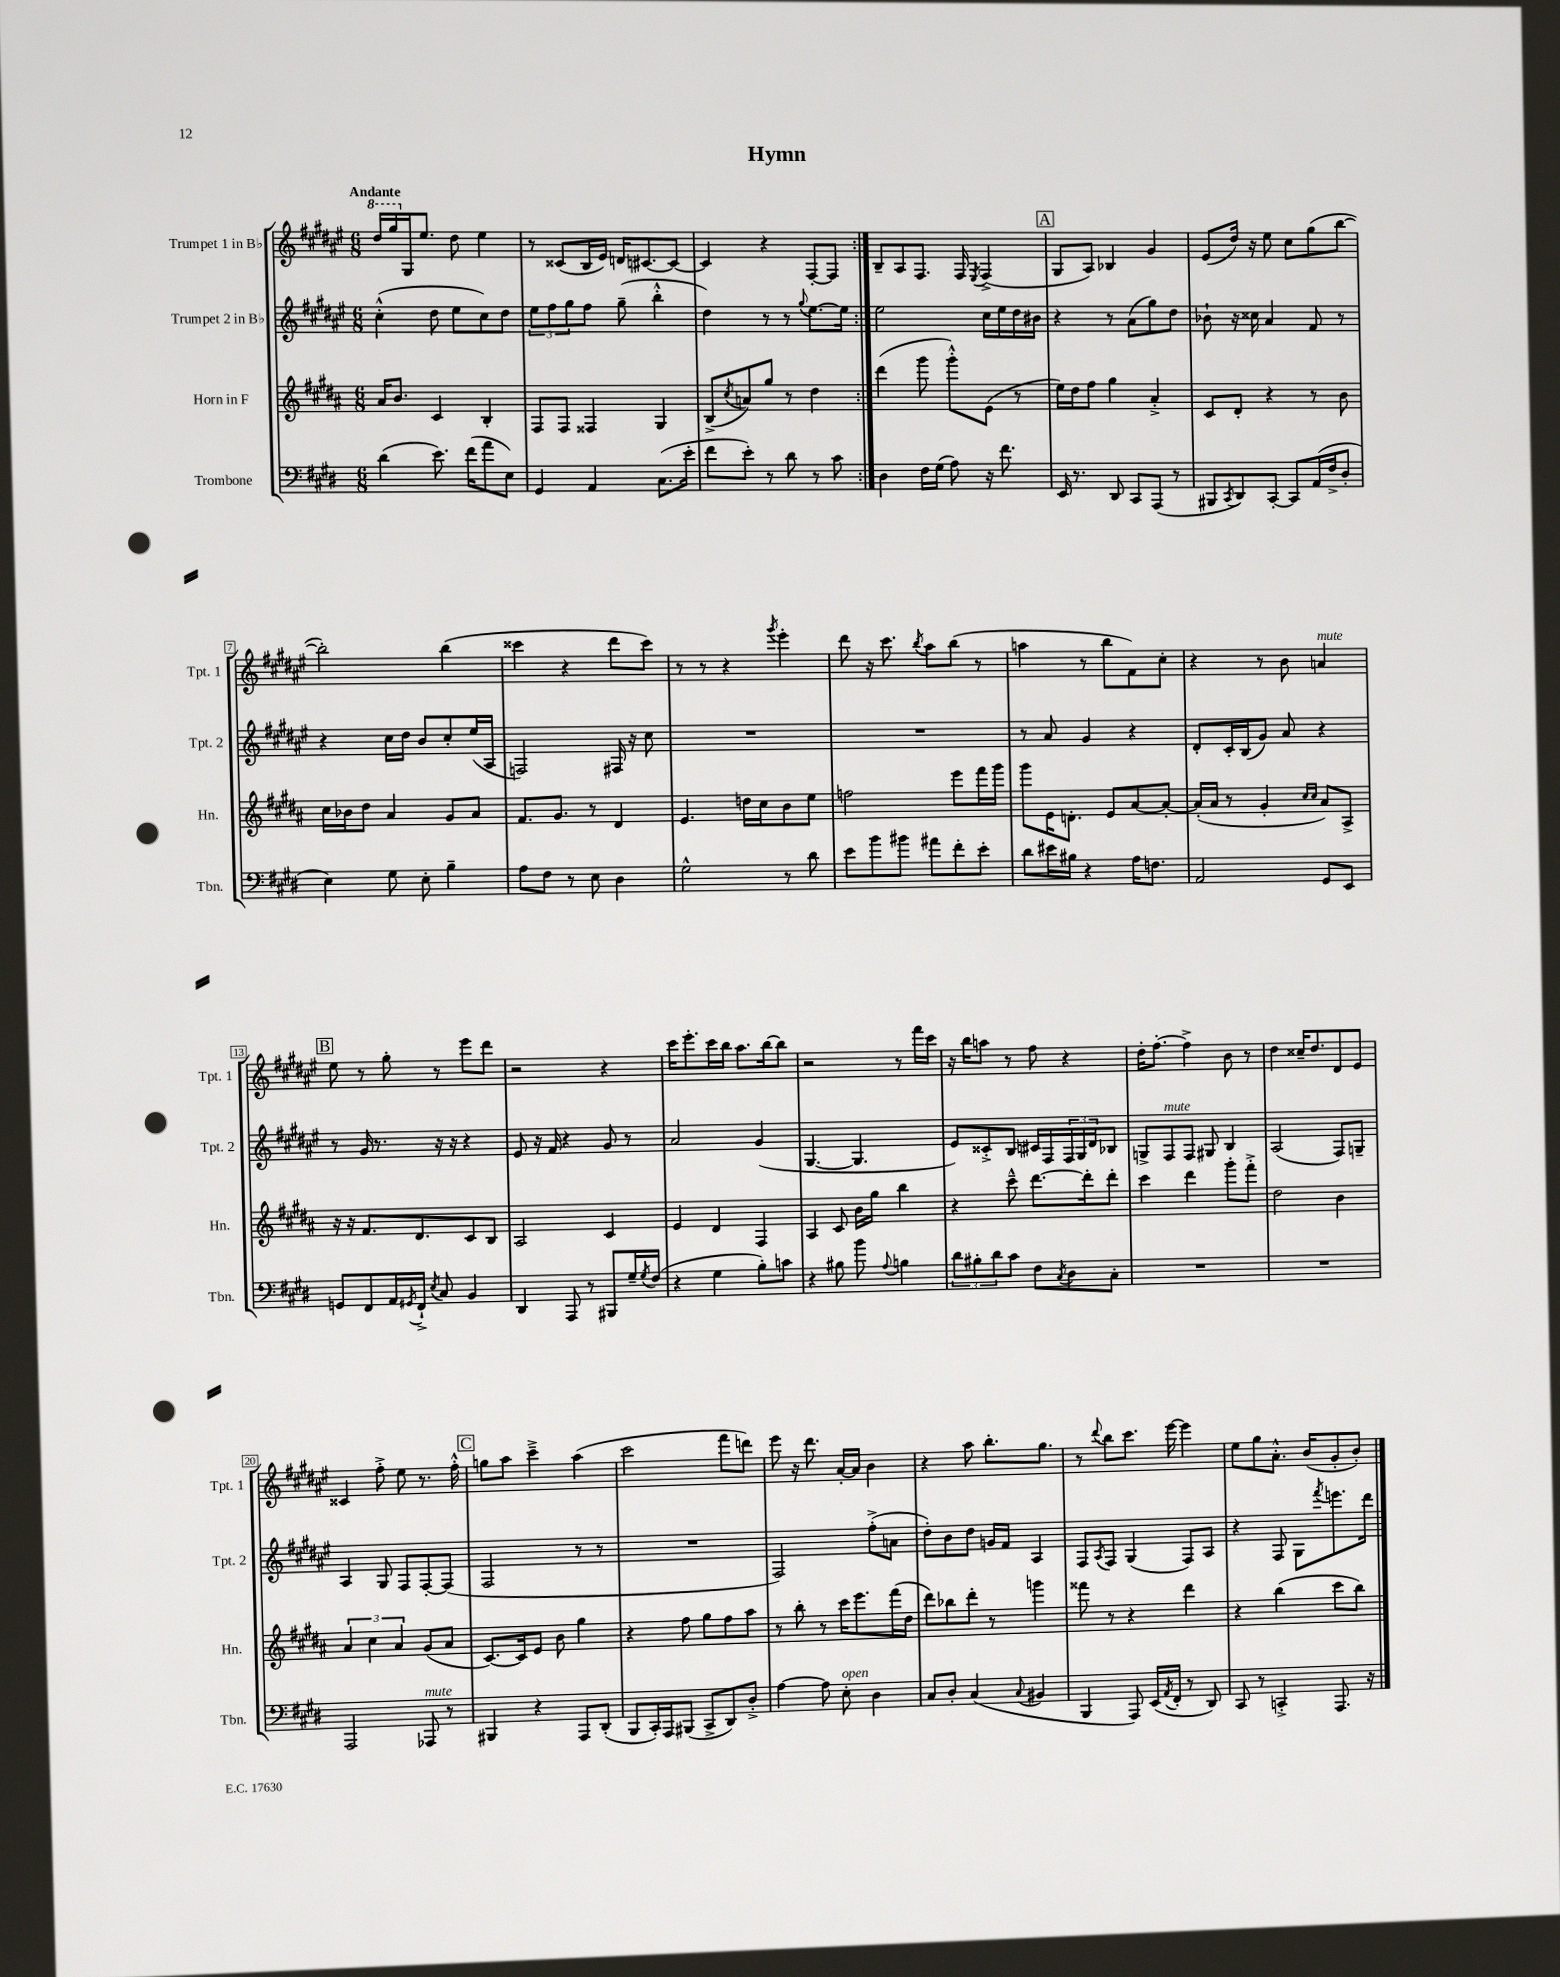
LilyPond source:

\header { title = "Hymn" }
<<
\new StaffGroup <<
\new Staff = "s0" \with { instrumentName = "Trumpet 1 in Bb" shortInstrumentName = "Tpt. 1" } {
    \clef treble \key fis \major \numericTimeSignature \time 6/8 \tempo "Andante"
    \repeat volta 2 { \ottava #1 dis'''16 gis'''16 \ottava #0 gis16 eis''8. dis''8 eis''4 |
    r8 cisis'8( b16 eis'16) d'16 cis'8.~ cis'8~ |
    cis'4 r4 fis8~-. fis8 | }
    b8-- ais8 fis8. fis16 \acciaccatura { eis8 } fis4->( |
    \mark \markup { \box "A" } gis8 ais8) bes4 gis'4 |
    eis'8( dis''16) r16 eis''8 cis''8 gis''8( b''8~ |
    b''2-.) b''4( |
    cisis'''4 r4 dis'''8 cisis'''8) |
    r8 r8 r4 \acciaccatura { gis'''8 } eis'''4-. |
    dis'''8 r16 cis'''8. \acciaccatura { b''8 } ais''8 b''8( r8 |
    a''4 r8 b''8 fis'8) cis''8-. |
    r4 r8 b'8 a'4^\markup { \italic "mute" } |
    \mark \markup { \box "B" } eis''8 r8 gis''8-. r8 eis'''8 dis'''8 |
    r2 r4 |
    cis'''16 eis'''8.-. cis'''16 b''16 ais''8. b''16~ b''8 |
    r2 r8 fis'''16 cis'''16 |
    r16 b''16 a''8 r8 fis''8 r4 |
    dis''16-. fis''8.~-. fis''4-> b'8 r8 |
    dis''4 cisis''16-- dis''8. dis'8 eis'8 |
    cisis'4 fis''8-.-> eis''8 r8. fis''16-.-^ |
    \mark \markup { \box "C" } g''8 ais''8 cis'''4---> ais''4( |
    cis'''2 fis'''8 d'''8) |
    eis'''8 r16 dis'''8. ais'16~-. ais'16 b'4 |
    r4 ais''8 b''8.-. gis''8. |
    r8 \appoggiatura { dis'''8 } b''8 cis'''8. eis'''16~ eis'''4 |
    eis''8 gis''8 ais'8.-.-^ b'16( gis'8-. b'8-.) \bar "|." |
}
\new Staff = "s1" \with { instrumentName = "Trumpet 2 in Bb" shortInstrumentName = "Tpt. 2" } {
    \clef treble \key fis \major \numericTimeSignature \time 6/8
    \repeat volta 2 { cis''4-.-^( dis''8 eis''8 cis''8) dis''8 |
    \tuplet 3/2 { eis''8 fis''8 gis''8 } fis''8 gis''8--( b''4-.-^ |
    dis''4) r8 r8 \appoggiatura { gis''8 } eis''8.~ eis''16 | }
    eis''2 cis''16 eis''16 dis''16 bis'16 |
    \mark \markup { \box "A" } r4 r8 ais'8( gis''8) dis''8 |
    bes'8-! r16 cisis''16 ais'4 fis'8 r8 |
    r4 cis''16 dis''16 b'8 cis''8-. eis''16( ais16 |
    f2) fis16 r16 cis''8 |
    R2. |
    R2. |
    r8 ais'8 gis'4 r4 |
    dis'8-. cis'16-. b16( gis'8) ais'8 r4 |
    \mark \markup { \box "B" } r8 gis'16 r8. r16 r16 r4 |
    eis'8 r16 fis'16 r4 gis'8 r8 |
    ais'2 gis'4( |
    gis4.~ gis4. |
    eis'8) cisis'8-.-> b8 cis'16 fis16 \tuplet 3/2 { fis16 gis16 dis'16 } bes8 |
    g8-> fis8^\markup { \italic "mute" } fis8 gis8 b4 |
    ais2( fis8) g8-- |
    ais4 gis8 fis8 fis8~-. fis8( |
    \mark \markup { \box "C" } fis2 r8 r8 |
    R2. |
    fis2) fis''8-.->( a'8 |
    dis''8-.) b'8 dis''8 g'16 fis'16 ais4 |
    fis8 \acciaccatura { ais8 } fis8 gis4( fis8) ais8 |
    r4 fis8 gis8 \acciaccatura { fis'''8 } e'''8. dis'''16 \bar "|." |
}
\new Staff = "s2" \with { instrumentName = "Horn in F" shortInstrumentName = "Hn." } {
    \clef treble \key b \major \numericTimeSignature \time 6/8
    \repeat volta 2 { ais'16 b'8. cis'4 b4-. |
    fis8 fis8 fisis4 gis4 |
    b8->( \acciaccatura { cis''8 } a'8) gis''8 r8 dis''4 | }
    dis'''4( gis'''8 gis'''8-.-^) e'8( r8 |
    \mark \markup { \box "A" } e''16) dis''16 fis''8 gis''4 ais'4-.-> |
    cis'8 dis'8-. r4 r8 b'8 |
    cis''16 bes'16 dis''8 ais'4 gis'8 ais'8 |
    fis'8. gis'8. r8 dis'4 |
    e'4. d''16 cis''16 b'8 e''8 |
    f''2 e'''8 fis'''16 gis'''16 |
    gis'''8 e'16 d'8.-. e'8 ais'8~ ais'8~-. |
    ais'16-.( ais'16 r8 gis'4-. \grace { cis''16 cis''16 } ais'8) ais8-> |
    \mark \markup { \box "B" } r16 r16 fis'8. dis'8. cis'8 b8 |
    ais2 cis'4 |
    e'4 dis'4 fis4 |
    ais4 cis'8 b'16 gis''16 b''4 |
    r4 cis'''8---^ dis'''8.~ dis'''16-. dis'''8-. |
    cis'''4 dis'''4 gis'''8-. fis'''8-.-> |
    dis''2 b'4 |
    \tuplet 3/2 { ais'4 cis''4 ais'4 } gis'8( ais'8 |
    \mark \markup { \box "C" } cis'8.~) cis'16 e'8 b'8 gis''4 |
    r4 fis''8 gis''8 fis''8 ais''8 |
    r8 b''8-. r8 cis'''16 e'''8. fis'''16( dis''16 |
    dis'''8) bes''8 dis'''8-. r8 g'''4 |
    fisis'''8 r8 r4 dis'''4 |
    r4 b''4( cis'''8 b''8) \bar "|." |
}
\new Staff = "s3" \with { instrumentName = "Trombone" shortInstrumentName = "Tbn." } {
    \clef bass \key e \major \numericTimeSignature \time 6/8
    \repeat volta 2 { dis'4( e'8.) fis'16( a'8 e8) |
    gis,4 a,4 cis8.( e'16-. |
    fis'8 e'8-.) r8 dis'8 r8 cis'8 | }
    dis4 fis16 gis16( a8) r16 fis'8. |
    \mark \markup { \box "A" } e,16 r8. dis,8 cis,8 a,,8( r8 |
    bis,,8 \acciaccatura { cis,8 } dis,8) cis,8~-. cis,8 a,16( fis16-> dis8-. |
    e4) gis8 e8-. b4-- |
    a8 fis8 r8 e8 dis4 |
    gis2-^ r8 dis'8 |
    e'8 b'8 bis'8 ais'8 fis'8-. e'8-. |
    dis'8 eis'16 bis16 r4 a16 f8. |
    a,2 gis,8 e,8 |
    \mark \markup { \box "B" } g,8 fis,8 a,16 \acciaccatura { gis,8 } fis,16-!-> \acciaccatura { e8 } cis8 b,4 |
    dis,4 a,,8 r8 bis,,8 gis16-- \acciaccatura { gis8 } fis16( |
    r4 gis4 b8-.) c'8 |
    r4 bis8 b'8 \appoggiatura { a8 } b4 |
    \tuplet 3/2 { dis'8 bis8-. dis'8 } cis'8 fis8 \acciaccatura { cis8 } dis8 cis8-. |
    R2. |
    R2. |
    a,,2 aes,,8^\markup { \italic "mute" } r8 |
    \mark \markup { \box "C" } bis,,4 r4 a,,8 dis,8-.( |
    b,,8 cis,16-.) a,,16 bis,,8( cis,8-> dis,8) dis8-.-> |
    a4~ a8 e8-.^\markup { \italic "open" } dis4 |
    cis8 dis8-. cis4( \appoggiatura { cis8 } bis,4 |
    b,,4 a,,8) e,16( \acciaccatura { a,8 } fis,16-. r8 dis,8) |
    cis,8 r8 c,4-.-> a,,8. r16 \bar "|." |
}
>>
>>
\layout { \context { \Score \override BarNumber.stencil = #(make-stencil-boxer 0.1 0.3 ly:text-interface::print) } }
